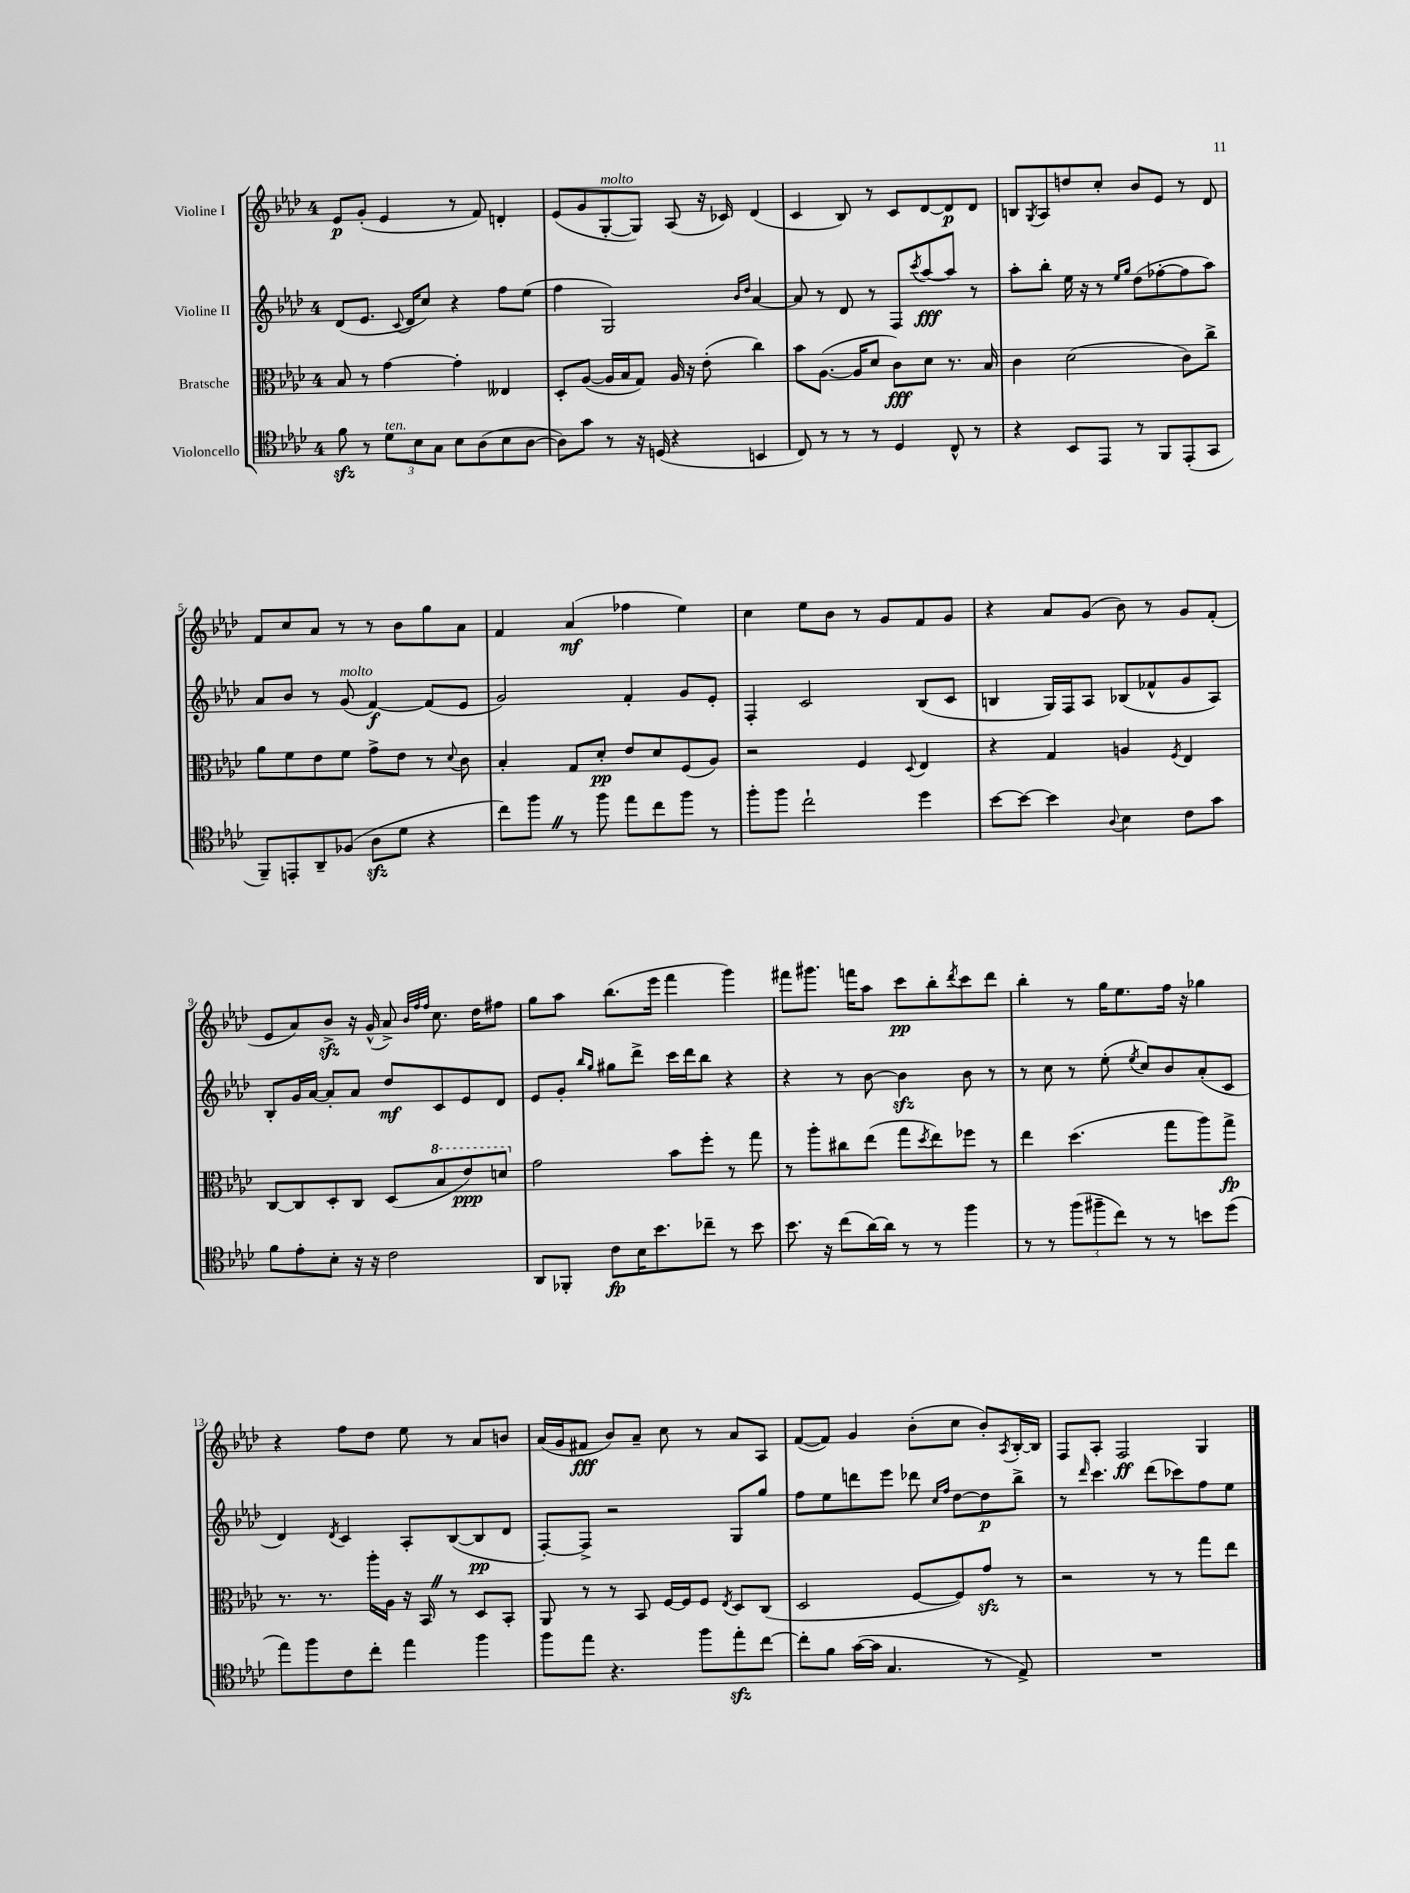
<<
\new StaffGroup <<
\new Staff = "s0" \with { instrumentName = "Violine I" } {
    \clef treble \key aes \major \once \override Staff.TimeSignature.style = #'single-digit \time 4/4
    ees'8\p g'8-.( ees'4 r8 f'8) d'4-. |
    ees'8( g'8 g8~-.^\markup { \italic "molto" } g8) aes8( r16 ces'16) des'4( |
    c'4 bes8) r8 c'8 des'8~ des'8\p des'8 |
    b8 \acciaccatura { g8 } aes8 d''8 c''8-. bes'8 ees'8 r8 des'8 |
    f'8 c''8 aes'8 r8 r8 bes'8 g''8 aes'8 |
    f'4 aes'4\mf( fes''4 ees''4) |
    c''4 ees''8 bes'8 r8 g'8 f'8 g'8 |
    r4 aes'8 g'8( bes'8) r8 g'8 f'8-.( |
    ees'8 aes'8) bes'8->\sfz r16 g'16-^( aes'8->) \grace { bes'32 f''32 f''32 } c''8. des''16 fis''8 |
    g''8 aes''8 bes''8.( ees'''16 f'''4 g'''4) |
    fis'''8 gis'''8. f'''16 aes''8 c'''8\pp bes''8-. \acciaccatura { des'''8 } c'''8 des'''8 |
    bes''4-. r8 g''16 ees''8. f''16 r16 ges''4 |
    r4 f''8 des''8 ees''8 r8 aes'8 b'8 |
    aes'16( g'16 fis'8\fff bes'8) aes'8-- c''8 r8 aes'8 aes8 |
    f'8~( f'8) g'4 bes'8-.( c''8 bes'8-.) \acciaccatura { aes8 } bes16~-. bes16 |
    f8 aes8-. f2\ff g4 \bar "|." |
}
\new Staff = "s1" \with { instrumentName = "Violine II" } {
    \clef treble \key aes \major \once \override Staff.TimeSignature.style = #'single-digit \time 4/4
    des'8( ees'8. \appoggiatura { c'8 } des'16 c''8) r4 f''8 ees''8( |
    f''4 g2) \grace { bes'16 des''16 } aes'4~ |
    aes'8 r8 des'8 r8 f8 \acciaccatura { c'''8 } aes''8~\fff aes''8 r8 |
    aes''8-. bes''8-. ees''16 r16 r8 \grace { ees''16 g''16 } des''8( fes''8~-. fes''8 aes''8) |
    aes'8 bes'8 r8 g'8^\markup { \italic "molto" }( f'4~\f) f'8( ees'8 |
    g'2) f'4-. g'8 ees'8-. |
    f4-. c'2 bes8( c'8 |
    b4 g16) f16 aes8 bes8( fes'8-^ g'8 aes8) |
    bes8-. g'16 aes'16~ aes'8-. aes'8 des''8\mf c'8 ees'8 des'8 |
    ees'8 g'8-. \grace { bes''16 g''16 } gis''8 des'''8-> c'''16 des'''16 bes''8 r4 |
    r4 r8 bes'8~ bes'4\sfz bes'8 r8 |
    r8 c''8 r8 ees''8-.( \acciaccatura { ees''8 } c''8) bes'8 aes'8-.( c'8 |
    des'4) \acciaccatura { des'8 } c'4 aes8-. bes8~( bes8\pp des'8 |
    f8~-.) f8-> r2 g8 g''8 |
    f''8 ees''8 d'''8 ees'''8 des'''8 \grace { c''16 f''16 } des''8~ des''8\p bes''8-> |
    r8 \grace { des'''16 } c'''4. des'''8( ces'''8) f''8 ees''8 \bar "|." |
}
\new Staff = "s2" \with { instrumentName = "Bratsche" } {
    \clef alto \key aes \major \once \override Staff.TimeSignature.style = #'single-digit \time 4/4
    bes8 r8 g'4~ g'4-. eeses4 |
    des8-. aes8~( aes16 bes16 g8) aes16 r16 ees'8-.( c''4) |
    bes'8 aes8.~( aes16 des'8 c'8\fff) des'8 r8. bes16 |
    c'4 des'2( c'8) c''8-> |
    aes'8 f'8 ees'8 f'8 g'8-> ees'8 r8 \appoggiatura { des'8 } c'8 |
    bes4-. g8 des'8-.\pp ees'8 des'8 f8( aes8) |
    r2 f4 \appoggiatura { des8 } ees4 |
    r4 g4 a4 \acciaccatura { f8 } ees4 |
    c8~ c8 des8-. c8 des8( \ottava #1 bes'8 ees''8\ppp) d''8 \ottava #0 |
    g'2 bes'8 f''8-. r8 g''8 |
    r8 aes''8-. cis''8 ees''8( g''8 \acciaccatura { des''8 } ees''8) fes''8 r8 |
    ees''4 des''4.( g''8 aes''8) g''8->\fp |
    r8. r8. aes''16-. aes16 r16 bes,16 \once \override BreathingSign.text = \markup { \musicglyph "scripts.caesura.straight" } \breathe r8 des8 bes,8-. |
    aes,8 r8 r8 bes,8 f16~ f16 f8 \acciaccatura { ees8 } des8 c8( |
    des2 f8~ f8) g'8\sfz r8 |
    r2 r8 r8 g''8 ees''8 \bar "|." |
}
\new Staff = "s3" \with { instrumentName = "Violoncello" } {
    \clef tenor \key aes \major \once \override Staff.TimeSignature.style = #'single-digit \time 4/4
    f'8\sfz r8 \tuplet 3/2 { des'8^\markup { \italic "ten." } bes8 g8 } bes8 aes8( bes8 aes8~ |
    aes8) g'8 r8 r16 d16( r4 b,4 |
    c8) r8 r8 r8 des4 c8-^ r8 |
    r4 bes,8 ees,8 r8 f,8 ees,8-.( g,8 |
    f,8--) e,8-. aes,8-- fes8( aes8\sfz des'8 r4 |
    c''8) f''8 \once \override BreathingSign.text = \markup { \musicglyph "scripts.caesura.straight" } \breathe r8 f''8 ees''8 c''8 f''8 r8 |
    f''8-. f''8 c''2-! des''4 |
    bes'8~ bes'8~ bes'4 \appoggiatura { aes8 } bes4 c'8 g'8 |
    f'8 ees'8-. bes8-. r16 r16 c'2 |
    aes,8 fes,8-. c'8\fp bes16 bes'8. ces''8-- r8 bes'8 |
    bes'8. r16 c''8( aes'16~) aes'16 r8 r8 f''4 |
    r8 r8 \tuplet 3/2 { f''8( fis''8-- c''8) } r8 r8 b'8 des''8( |
    ees''8) f''8 c'8 c''8-. ees''4 f''4 |
    f''8 ees''8 r4. f''8 ees''8-.\sfz c''8~ |
    c''8-. f'8 g'16~( g'16 g4. r8 ees8->) |
    R1 \bar "|." |
}
>>
>>
